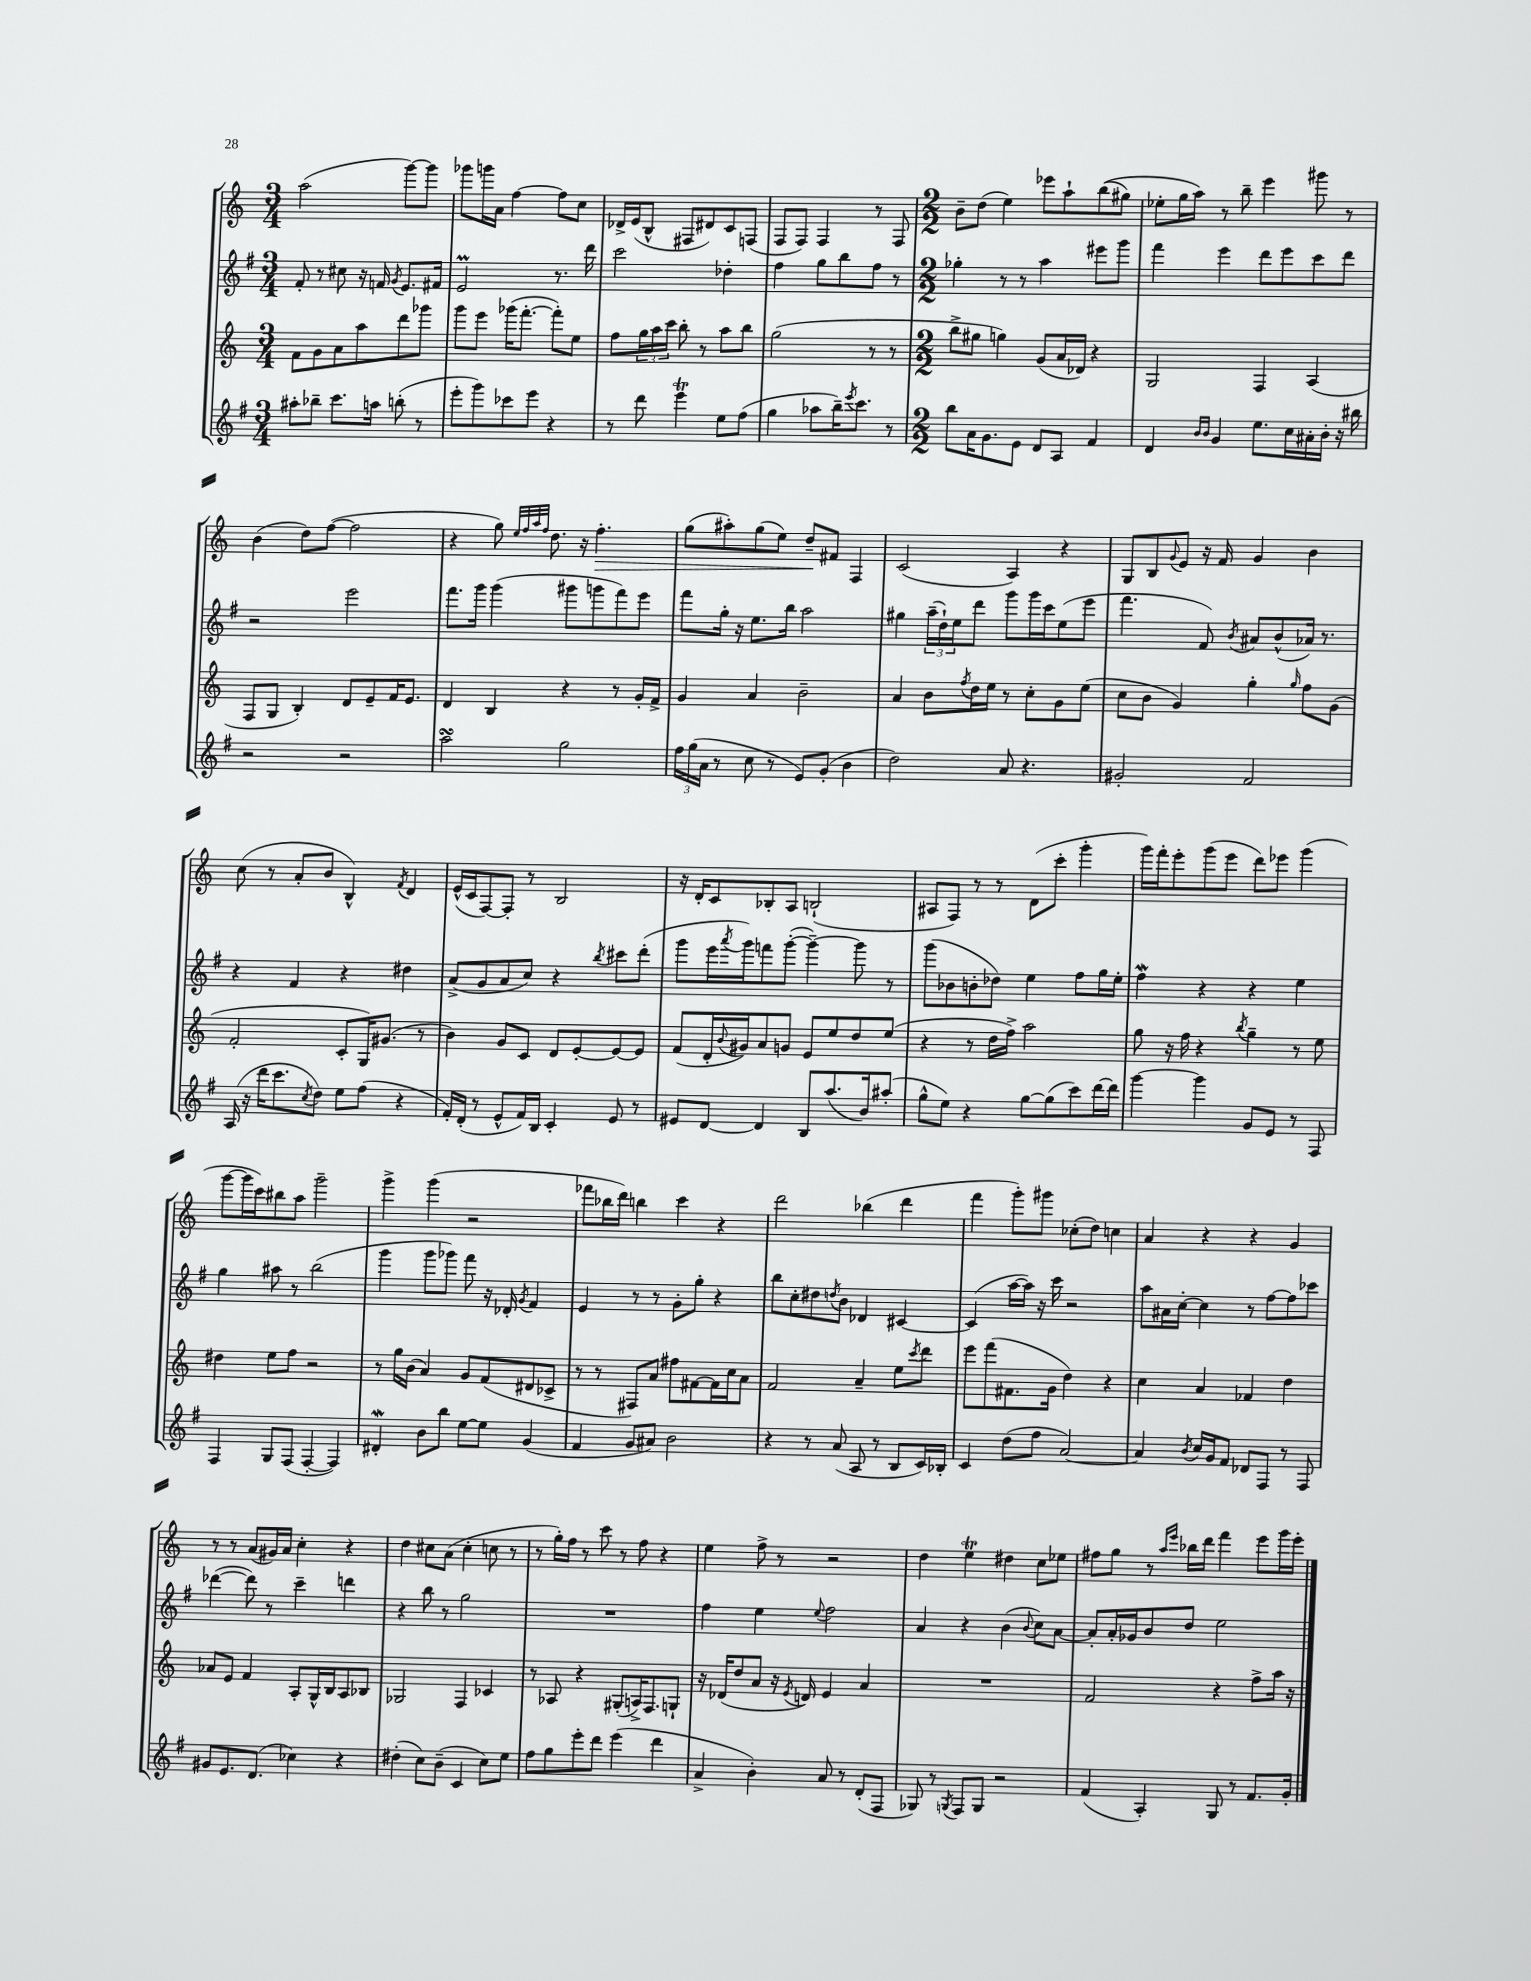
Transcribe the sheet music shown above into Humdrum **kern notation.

**kern	**kern	**kern	**kern
*staff4	*staff3	*staff2	*staff1
*clefG2	*clefG2	*clefG2	*clefG2
*k[f#]	*k[]	*k[f#]	*k[]
*M3/4	*M3/4	*M3/4	*M3/4
8aa#'	8f	8f#'	(2aa
8bb-~	8g	8r	.
8.ccc	8a	8cc#	.
.	8aa	16r	.
16aa	.	16f	.
.	.	8qg	.
(8bb'	8ddd	8.e	[8ggg)
8r	8ggg-	.	8ggg]
.	.	16f#	.
=	=	=	=
8eee'	8ggg	2e	8ggg-
8ggg)	8eee	.	16ggg
.	.	.	16a
8ccc-	(16ggg-	.	[4ff
.	[8.fff'	.	.
8eee	.	.	.
4r	8fff'])	8.r	8ff]
.	8ee	.	8cc
.	.	16ddd	.
=	=	=	=
8r	8ff	2ccc	16d-^
.	.	.	(16e
8ddd	24gg	.	8B^^
.	24aa	.	.
.	24ccc	.	.
4eee	8bb'	.	8F#
.	8r	.	8d#)
8ee	8aa	4dd-'	8c
(8ff#	8bb	.	(8F
=	=	=	=
4gg	(2gg	4ff#	8F
.	.	.	8F)
8aa-	.	8gg	4F
16bb~)	.	8bb	.
8qeee	.	.	.
8.ccc	.	.	.
.	8r	8ff#	8r
8r	8r	8r	8F
=	=	=	=
*M2/2	*M2/2	*M2/2	*M2/2
8bb	8bb^	4gg-'	8b~
16a	8gg#	.	(8dd
8.g	.	.	.
.	4gg)	8r	4ee)
8e	.	8r	.
8d	(8g	4aa	8eee-
8A	16a	.	8aa`
.	16d-)	.	.
4f#	4r	8eee#	&((8bb
.	.	8ggg	8gg#)
=	=	=	=
4d	2G	4fff#	8ee-'
.	.	.	16gg
.	.	.	16aa&)
16qqb	.	.	.
16qqb	.	.	.
4g	.	4eee	8r
.	.	.	8bb~
8.ee	4F	8ddd	4eee
.	.	8eee	.
16cc	.	.	.
16a#'	(4A	8ccc	8ggg#
16b'	.	.	.
16r	.	8ddd	8r
16bb#	.	.	.
=	=	=	=
2r	8F	2r	(4b
.	8G	.	.
.	4B')	.	8dd)
.	.	.	([8ff
2r	8d	2eee	2ff]
.	8e~	.	.
.	16f	.	.
.	8.e	.	.
=	=	=	=
2aa	4d	8.fff#	4r
.	.	16ggg	.
.	4B	(4ggg	8gg)
.	.	.	32qqee
.	.	.	32qqff
.	.	.	32qqaa
.	.	.	32qqff
.	.	.	8.dd
2gg	4r	8ggg#	.
.	.	.	16r
.	.	8ggg	4.ff'
.	8r	8fff#)	.
.	16g'	8eee	.
.	16f^	.	.
=	=	=	=
24ff#	4g	8fff#	(8gg
(24gg	.	.	.
24a	.	.	.
8r	.	16gg'	8aa#')
.	.	16r	.
8cc	4a	8.ee	(8gg
8r	.	.	8ee)
.	.	16bb	.
8e)	2b~	2aa	8dd~
(8g'	.	.	8f#
4b	.	.	4F
=	=	=	=
2dd)	4a	4gg#	(2c
.	8b	(24aa~	.
.	.	24dd`)	.
.	.	24ee	.
.	8qff	.	.
.	16dd	8ddd	.
.	16ee	.	.
8a	8r	8ggg	4A)
4.r	8cc'	16ggg	.
.	.	16ccc	.
.	8g	(8ee	4r
.	(8ee	8eee	.
=	=	=	=
2g#'	8cc	4.fff#	8G
.	8b	.	8B
.	.	.	8qqg
.	4g)	.	8e
.	.	8f#)	16r
.	.	.	16f
.	.	8qb	.
2f#	4gg'	8a#	4g
.	.	(8b^^	.
.	16qqgg	.	.
.	8ff	16a-)	4b
.	.	8.r	.
.	(8g	.	.
=	=	=	=
(16A	2f'	4r	(8cc
16r	.	.	.
16ddd	.	.	8r
8.ccc	.	.	.
.	.	4f#	8a'
8qcc	.	.	.
8dd)	.	.	8b
8ee	8c'	4r	4B^^)
(8ff#	16G)	.	.
.	(8.g#	.	.
.	.	.	8qf
4r	.	4dd#	4d
.	8r	.	.
=	=	=	=
16f#')	4b)	(8a^	(16e^^
(16d'	.	.	16c
8r	.	8g	[8F)
8e^^	8g	8a	8F']
16f#)	8c	8cc)	8r
16B	.	.	.
4c'	8d	4r	2B
.	[8e'	.	.
.	.	8qbb	.
8e	8e_	8ccc#	.
8r	8e]	(8ddd'	.
=	=	=	=
8e#	(8f	8ggg	16r
.	.	.	16d'
[8d	16d'	16eee	8c
.	8qqb	8qaaa	.
.	16g#)	16ggg)	.
4d]	8a	8fff	8B-'
.	8g	([8ggg'	8A
8B	8e	4ggg~_)	(2B`
(8.aa	8ee	.	.
.	8dd	8ggg]	.
16b)	.	.	.
(8aa#'	(8ee	8r	.
=	=	=	=
8gg^^	4r	(8ggg	8A#
8ee)	.	8b-	8F)
4r	8r	8b'	8r
.	16dd	8dd-)	8r
.	16ff^)	.	.
[8gg	2aa	4ee	(8d
(8gg]	.	.	8ccc'
8ccc)	.	8ff#	4ggg'
[16ddd	.	16gg	.
16ddd]	.	16ee'	.
=	=	=	=
[4ggg	8gg	4ff#	16ggg)
.	.	.	16fff'
.	16r	.	8eee'
.	16ff	.	.
4ggg]	4r	4r	(8ggg
.	.	.	8eee
.	8qbb	.	.
8g	4gg~	4r	8ddd)
8e	.	.	8eee-
8r	8r	4ee	(4ggg
8F#	8ee	.	.
=	=	=	=
4F#	4dd#	4gg	[8ggg
.	.	.	16ggg]
.	.	.	16ccc)
8G	8ee	8aa#	8bb#
(8F#	8ff	8r	8aa
[4F#'	2r	(2bb	2ggg~
4F#])	.	.	.
=	=	=	=
4d#'	8r	4ggg	4ggg^
.	16gg	.	.
.	(16b	.	.
8b	4a)	8ggg	(4ggg
8bb	.	8ggg-)	.
[8ee	8g	8fff#	2r
8ee]	(8f	16r	.
.	.	16d-'	.
.	.	8qg	.
(4g	8d#	4f#	.
.	8c-^	.	.
=	=	=	=
4f#	8r	4e	8fff-
.	8r	.	16bb-
.	.	.	16ddd)
8g	8F#)	8r	4bb
8a#)	8a	8r	.
2b	8ff#	8g'	4ccc
.	[8f#	8gg'	.
.	16f#]	4r	4r
.	16cc	.	.
.	8a	.	.
=	=	=	=
4r	2f	8bb	2ddd
.	.	8cc'	.
8r	.	8dd#	.
.	.	8qdd	.
(8a	.	8b	.
8A	4a~	4d-	(4bb-
8r	.	.	.
8B	8ee	[4c#	4ddd
.	8qccc	.	.
16c)	8ddd	.	.
16B-'	.	.	.
=	=	=	=
4c	8eee	(4c#]	4fff
.	(8fff	.	.
(8dd	8.f#	[16aa	8ggg')
.	.	16aa])	.
8ff#	.	16r	8ggg#
.	16g	16ccc	.
[2a)	4dd)	2r	(8cc-'
.	.	.	8dd)
.	4r	.	4cc
=	=	=	=
4a]	4cc	8aa	4a
.	.	16a#	.
.	.	[16cc'	.
8qb	.	.	.
16cc	4a	4cc]	4r
16g	.	.	.
8f#	.	.	.
8d-	4f-	8r	4r
8F#	.	[8ff#	.
8r	4dd	8ff#]	4g
8F#	.	8ccc-	.
=	=	=	=
8g#	8a-	([4ddd-	8r
8.e	8e	.	8r
.	4f	8ddd-])	(8a
(8.d	.	.	.
.	.	8r	16g#)
.	.	.	16a
4cc-)	8A'	4ccc~	4cc'
.	16G^^	.	.
.	16B	.	.
4r	8A	4ddd	4r
.	8B-	.	.
=	=	=	=
(4dd#'	2G-	4r	4dd
8cc)	.	8bb	8cc#
(8b~	.	8r	(8a
4c	4F	2gg	4cc#'
8cc)	4c-	.	8cc
8ee	.	.	8r
=	=	=	=
8ff#	8r	1r	8r
8gg	8A-	.	16gg')
.	.	.	16ff
8eee'	4r	.	8r
8ddd	.	.	8ccc
(4eee	(8G#'	.	8r
.	16A^)	.	8ff
.	8.F	.	.
4ddd	.	.	4r
.	8G`	.	.
=	=	=	=
4a^	16r	4ff#	4ee
.	(16d-	.	.
.	8dd	.	.
4b')	8a	4ee	8ff^
.	16r	.	8r
.	8qe	.	.
.	16d)	.	.
.	.	8qqee	.
8a	4e	2ff#	2r
8r	.	.	.
(8d'	4a	.	.
8F#	.	.	.
=	=	=	=
8G-)	1r	4a	4dd
8r	.	.	.
8qG	.	.	.
8F#	.	4r	4ee
8G	.	.	.
2r	.	(4b	4dd#
.	.	8qqb	.
.	.	8cc)	8cc
.	.	[8a	8ee-
=	=	=	=
(4f#	2f	8a']	8ff#
.	.	16a'	8gg
.	.	16g-	.
4A')	.	8b	8r
.	.	.	16qqaa
.	.	.	16qqeee
.	.	8dd	16bb-
.	.	.	16ddd
8G	4r	2ee	4fff
8r	.	.	.
8.f#	8ff^	.	8eee
.	16aa	.	16ggg
16g'	16r	.	16eee'
==	==	==	==
*-	*-	*-	*-
